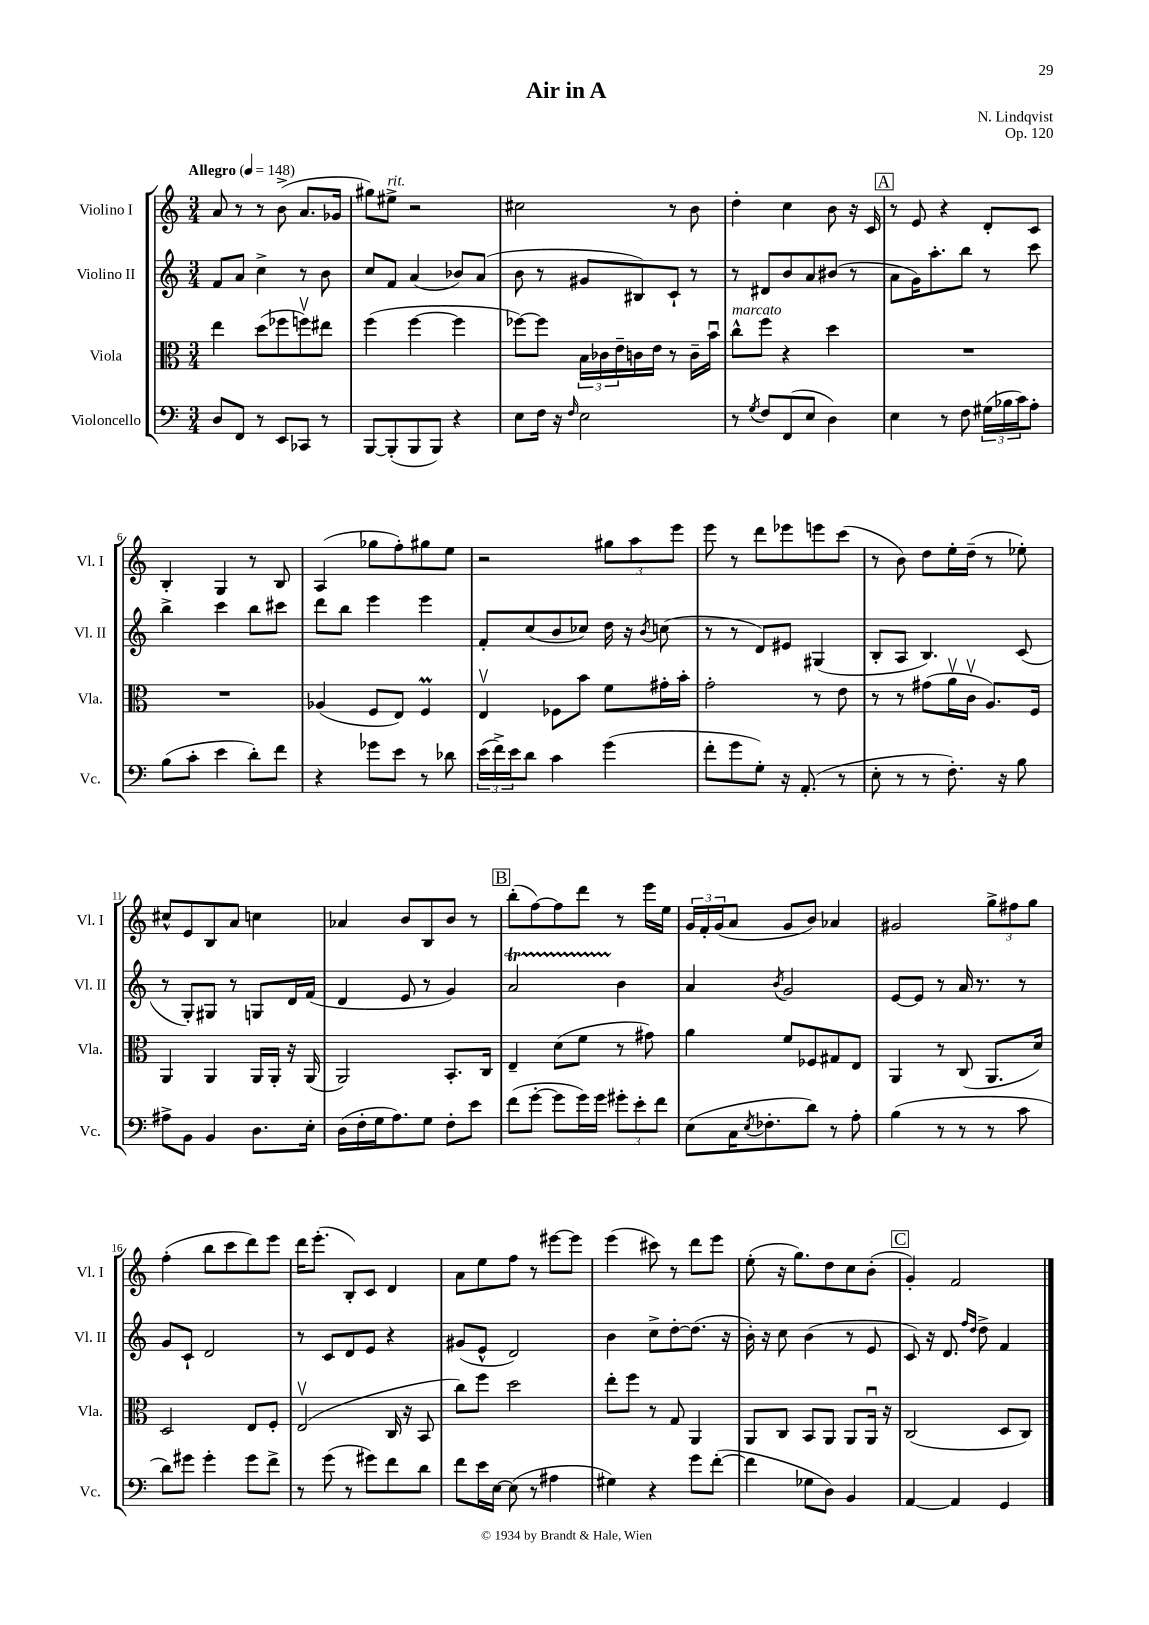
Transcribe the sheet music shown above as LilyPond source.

\header { title = "Air in A" composer = "N. Lindqvist" opus = "Op. 120" }
<<
\new StaffGroup <<
\new Staff = "s0" \with { instrumentName = "Violino I" shortInstrumentName = "Vl. I" } {
    \clef treble \key c \major \numericTimeSignature \time 3/4 \tempo "Allegro" 4 = 148
    a'8 r8 r8 b'8->( a'8. ges'16 |
    gis''8) eis''8->^\markup { \italic "rit." } r2 |
    cis''2 r8 b'8 |
    d''4-. c''4 b'8 r16 c'16 |
    \mark \markup { \box "A" } r8 e'8 r4 d'8-. c'8 |
    b4-. g4 r8 b8 |
    a4( ges''8 f''8-.) gis''8 e''8 |
    r2 \tuplet 3/2 { gis''8 a''8 e'''8 } |
    e'''8 r8 d'''8 ees'''8 e'''8 c'''8( |
    r8 b'8) d''8 e''16-. d''16--( r8 ees''8-.) |
    cis''8-^ e'8 b8 a'8 c''4 |
    aes'4 b'8 b8 b'8 r8 |
    \mark \markup { \box "B" } b''8-.( f''8~) f''8 d'''8 r8 e'''16 e''16 |
    \tuplet 3/2 { g'16 f'16-. g'16( } a'8 g'8 b'8) aes'4 |
    gis'2 \tuplet 3/2 { g''8-> fis''8 g''8 } |
    f''4-.( b''8 c'''8 d'''8) e'''8 |
    d'''16 e'''8.-.( b8-.) c'8 d'4 |
    a'8 e''8 f''8 r8 eis'''8~ eis'''8 |
    e'''4( cis'''8) r8 d'''8 e'''8 |
    e''8-.( r16 g''8.) d''8 c''8 b'8-.( |
    \mark \markup { \box "C" } g'4-.) f'2 \bar "|." |
}
\new Staff = "s1" \with { instrumentName = "Violino II" shortInstrumentName = "Vl. II" } {
    \clef treble \key c \major \numericTimeSignature \time 3/4
    f'8 a'8 c''4-> r8 b'8 |
    c''8 f'8 a'4( bes'8) a'8( |
    b'8 r8 gis'8 bis8) c'8-! r8 |
    r8 dis'8 b'8 a'8 bis'8( r8 |
    \mark \markup { \box "A" } a'8 g'16) a''8.-. b''8 r8 c'''8 |
    b''4-> c'''4 b''8 cis'''8 |
    d'''8 b''8 e'''4 e'''4 |
    f'8-. c''8( b'8 ces''8) d''16 r16 \acciaccatura { b'8 } c''8( |
    r8 r8 d'8) eis'8 gis4( |
    b8-. a8 b4.) c'8( |
    r8 g8-.) gis8 r8 g8 d'16 f'16( |
    d'4 e'8 r8 g'4) |
    \mark \markup { \box "B" } a'2\startTrillSpan b'4\stopTrillSpan |
    a'4 \acciaccatura { b'8 } g'2 |
    e'8~ e'8 r8 a'16 r8. r8 |
    g'8 c'8-! d'2 |
    r8 c'8 d'8 e'8 r4 |
    gis'8( e'8-^ d'2) |
    b'4 c''8-> d''8~-. d''8.( r16 |
    b'16-.) r16 c''8 b'4( r8 e'8 |
    \mark \markup { \box "C" } c'8) r16 d'8. \grace { f''16 d''16 } d''8-> f'4 \bar "|." |
}
\new Staff = "s2" \with { instrumentName = "Viola" shortInstrumentName = "Vla." } {
    \clef alto \key c \major \numericTimeSignature \time 3/4
    e''4 d''8( fes''8 f''8\upbow) eis''8 |
    f''4( f''4~ f''4 |
    fes''8~) fes''8 \tuplet 3/2 { b16 ces'16 e'16-- } c'16 e'16 r8 c'16-- b'16\downbow |
    c''8-^^\markup { \italic "marcato" } f''8 r4 d''4 |
    \mark \markup { \box "A" } R2. |
    R2. |
    aes4( f8 e8) f4\prall |
    e4\upbow fes8 b'8 f'8 gis'16-. b'16-. |
    g'2-. r8 e'8 |
    r8 r8 gis'8( a'16\upbow c'16\upbow a8.) f16 |
    a,4 a,4 a,16 a,16-. r16 a,16( |
    a,2) b,8.-. c16 |
    \mark \markup { \box "B" } e4-- d'8( f'8 r8 gis'8) |
    a'4 f'8 fes8 gis8 e8 |
    a,4 r8 c8( a,8. d'16) |
    d2 e8 f8-. |
    e2\upbow( c16 r16 b,8 |
    c''8) f''8 d''2 |
    e''8-. f''8 r8 g8 a,4 |
    a,8 c8 b,8 a,8 a,8 a,16\downbow r16 |
    \mark \markup { \box "C" } c2( d8 c8) \bar "|." |
}
\new Staff = "s3" \with { instrumentName = "Violoncello" shortInstrumentName = "Vc." } {
    \clef bass \key c \major \numericTimeSignature \time 3/4
    d8 f,8 r8 e,8 ces,8 r8 |
    b,,8~ b,,8-.( b,,8 b,,8) r4 |
    e8 f16 r16 \grace { f16 } e2 |
    r8 \acciaccatura { g8 } f8 f,8( e8 d4) |
    \mark \markup { \box "A" } e4 r8 f8 \tuplet 3/2 { gis16( bes16 c'16) } a8-. |
    b8( c'8-. e'4 d'8-.) f'8 |
    r4 ges'8 e'8 r8 des'8 |
    \tuplet 3/2 { e'16( f'16->) e'16 } d'8 c'4 g'4( |
    f'8-. g'8 g8-.) r16 a,8.-.( r8 |
    e8-. r8 r8 f8.-.) r16 b8 |
    ais8-> b,8 b,4 d8. e16-. |
    d16( f16-. g16 a8.) g8 f8-. e'8 |
    \mark \markup { \box "B" } f'8( g'8~-. g'8 g'16) g'16 \tuplet 3/2 { gis'8-. e'8-. f'8 } |
    e8( c16 \acciaccatura { e8 } fes8.-. d'8) r8 a8-. |
    b4( r8 r8 r8 c'8 |
    d'8) gis'8 gis'4-. gis'8 f'8-> |
    r8 g'8( r8 gis'8) f'8 d'8 |
    f'8 e'16 e16~ e8( r8 ais4 |
    gis4) r4 g'8 f'8~-.( |
    f'4 ges8 d8) b,4 |
    \mark \markup { \box "C" } a,4~ a,4 g,4 \bar "|." |
}
>>
>>
